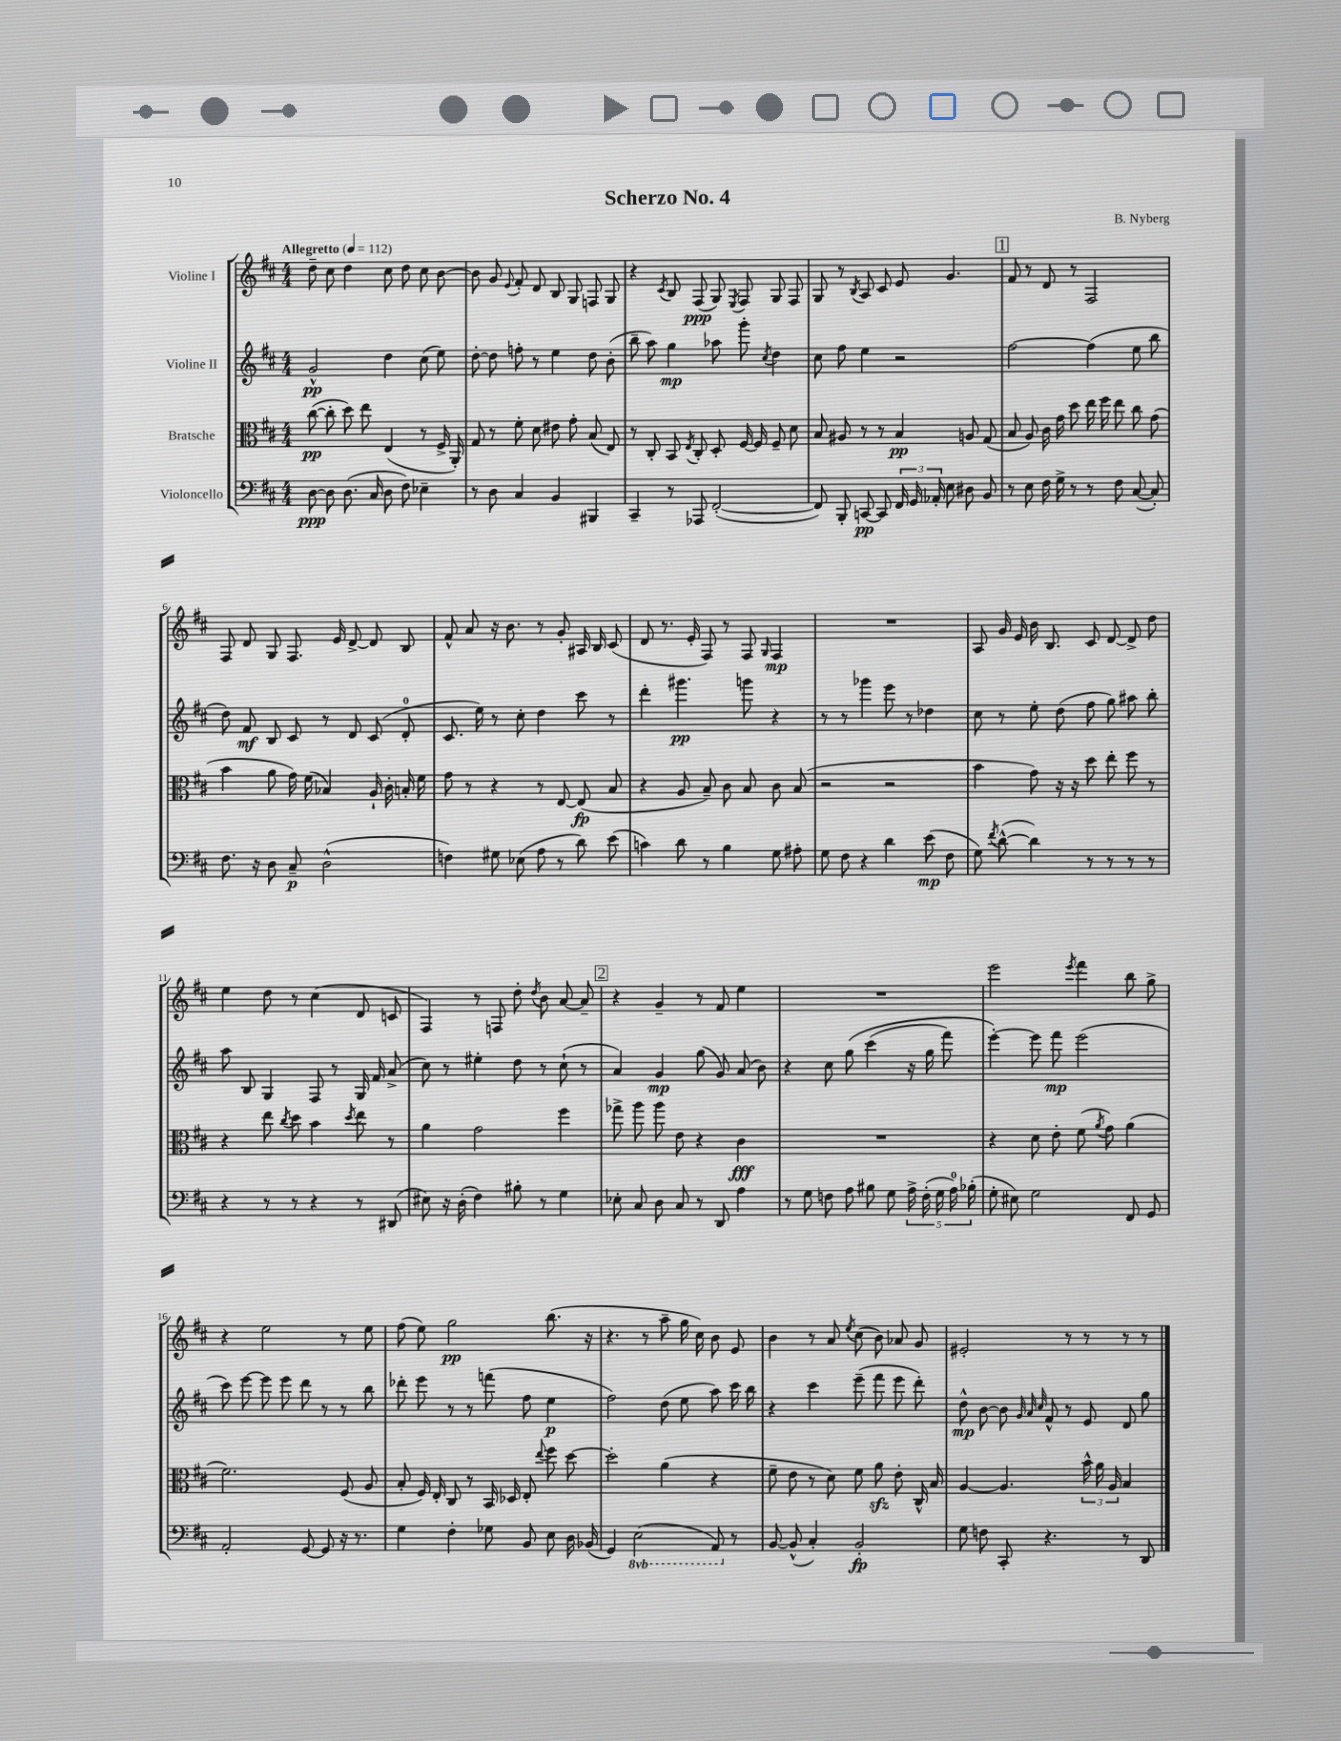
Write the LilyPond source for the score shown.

\header { title = "Scherzo No. 4" composer = "B. Nyberg" }
<<
\new StaffGroup <<
\new Staff = "s0" \with { instrumentName = "Violine I" } {
    \clef treble \key d \major \numericTimeSignature \time 4/4 \tempo "Allegretto" 4 = 112
    \autoBeamOff d''8-- cis''8 d''4 cis''8 d''8 cis''8 b'8~ |
    b'8 g'8 \appoggiatura { e'8 } fis'8-. d'8 b8 g8 f8 g8 |
    r4 \acciaccatura { cis'8 } b8 fis8\ppp( g8) \acciaccatura { e8 } fis8 g8 fis8 |
    g8 r8 \acciaccatura { b8 } a8 cis'8 e'8 g'4. |
    \mark \markup { \box "1" } fis'8 r8 d'8 r8 fis2 |
    fis8 d'8 g8 fis8. e'16 d'8~-> d'8 b8 |
    fis'8-^ a'8 r16 b'8. r8 g'8-. ais16 b16 cis'8( |
    d'8 r8. e'16-. fis8) r8 fis8 \grace { g16 } fis4\mp |
    R1 |
    a8 g'16 e'16 b'16 b8. cis'8 d'8~ d'8-> d''8 |
    e''4 d''8 r8 cis''4( d'8 c'8 |
    fis4) r8 f8 d''8-. \acciaccatura { d''8 } b'8 a'8~ a'8-- |
    \mark \markup { \box "2" } r4 g'4-- r8 fis'8 e''4 |
    R1 |
    e'''2 \acciaccatura { e'''8 } fis'''4 b''8 g''8-> |
    r4 e''2 r8 e''8 |
    fis''8( e''8) g''2\pp b''8.( r16 |
    r4. r8 a''8-- g''16 cis''16) b'8 e'8 |
    b'4 r8 a'8 \acciaccatura { e''8 } cis''8( b'8) aes'8 g'8 |
    eis'2-. r8 r8 r8 r8 \bar "|." |
}
\new Staff = "s1" \with { instrumentName = "Violine II" } {
    \clef treble \key d \major \numericTimeSignature \time 4/4
    \autoBeamOff g'2-^\pp d''4 cis''8( e''8) |
    d''8~-. d''8 f''8-. r8 e''4 d''8 b'8-.( |
    b''8-- a''8) g''4\mp aes''8 g'''8-. \acciaccatura { cis''8 } d''4 |
    cis''8 fis''8 e''4 r2 |
    \mark \markup { \box "1" } fis''2~ fis''4( e''8 b''8 |
    d''8) fis'8\mf b8 cis'8 r8 d'8 cis'8( d'8-0-. |
    cis'8. e''16) r8 cis''8-. d''4 cis'''8 r8 |
    d'''4-. gis'''4.\pp g'''8 r4 |
    r8 r8 ges'''4 e'''8 r8 des''4 |
    cis''8 r8 e''8-. d''8( fis''8 g''8) ais''8 b''8-. |
    a''8 b8 g4 fis8 r8 g16 fis'16 a'8->( |
    cis''8) r8 eis''4-. d''8 r8 cis''8-!( r8 |
    \mark \markup { \box "2" } a'4) g'4\mp g''8( g'8) a'8( b'8) |
    r4 cis''8 g''8\( cis'''4( r16 g''16 fis'''8) |
    e'''4~-.\) e'''8 fis'''8\mp e'''2( |
    cis'''8) e'''8~ e'''8 e'''8 d'''8 r8 r8 b''8 |
    des'''8-. e'''8 r8 r8 f'''8( fis''8 e''4\p |
    fis''2) d''8( e''8 a''8) cis'''16 b''16 |
    r4 cis'''4 e'''8--( fis'''8 e'''8 d'''8-.) |
    d''8-^\mp b'8~ b'8 \grace { g'32 a'32 cis''32 } fis'8-^ r8 e'8 d'8 g''8 \bar "|." |
}
\new Staff = "s2" \with { instrumentName = "Bratsche" } {
    \clef alto \key d \major \numericTimeSignature \time 4/4
    \autoBeamOff cis''8~\pp( cis''8-. d''8) e''8 e4( r8 fis16-> a,16-.) |
    g8 r8 fis'8-. d'8 eis'8 g'8-. b8( e8) |
    r8 cis8-. b,8 \acciaccatura { e8 } cis8-. d8-. fis16~ fis16 fis8-- d'8 |
    b8 ais8 r8 r8 b4\pp a8 g8( |
    \mark \markup { \box "1" } b8 a8) cis'16 g'16 d''8 e''16 fis''16 e''8 cis''8 g'8( |
    b'4 a'8 g'16) fis'16( bes4) a16-! cis'16-. b16-. fis'16 |
    g'8 r8 r4 r8 e8~ e8\fp( b8 |
    r4 a8 b8--) cis'8 b8 cis'8 b8( |
    r2 r2 |
    b'4 g'8) r16 r16 d''8 e''8-. fis''8 r8 |
    r4 e''8 \acciaccatura { cis''8 } d''8 b'4 \acciaccatura { d''8 } e''8 r8 |
    a'4 g'2 fis''4 |
    \mark \markup { \box "2" } ges''8-> a''8 a''8 e'8 r4 cis'4\fff |
    R1 |
    r4 d'8 e'8-. fis'8( \acciaccatura { a'8 } g'8) a'4( |
    fis'2.) fis8( a8 |
    b8-. fis16) e16-. cis8 r8 b,16 des16 e8-. \appoggiatura { e''8 } fis''8 d''8~ |
    d''2-. a'4( r4 |
    fis'8-- e'8 r8 d'8) fis'8 a'8\sfz e'8-. cis16-^ b16 |
    a4~ a4. \tuplet 3/2 { b'16-^ a'16 a16 } b4 \bar "|." |
}
\new Staff = "s3" \with { instrumentName = "Violoncello" } {
    \clef bass \key d \major \numericTimeSignature \time 4/4 \set Staff.ottavationMarkups = #ottavation-simple-ordinals
    \autoBeamOff d8~\ppp d8 d8.( cis16 d8 fis8) ees4-- |
    r8 d8 cis4 b,4 bis,,4 |
    cis,4-- r8 aes,,8 fis,2~-.( |
    fis,8) b,,8-. c,8~\pp c,8 \tuplet 3/2 { fis,16 g,16 aes,16-. } e8 dis8 b,8 |
    \mark \markup { \box "1" } r8 e8 fis16 g16-> r8 r8 fis8 cis8~( cis8-.) |
    fis8. r16 d8 cis8--\p d2-^( |
    f4) gis8 ees8( a8 r8 d'8) e'8( |
    c'4) d'8 r8 b4 g8 ais8-. |
    g8 fis8 r4 d'4 e'8\mp( fis8 |
    g8) \acciaccatura { fis'8 } d'8~-^( d'4) r8 r8 r8 r8 |
    r4 r8 r8 r4 r8 dis,8( |
    eis8) r16 d16-.( fis4) bis8-. r8 g4 |
    \mark \markup { \box "2" } ees8-. cis8 d8 cis8 r8 d,8 a4 |
    r8 g8 f8 a8 bis8 g8 \tuplet 5/4 { a16-> f16-.( g16 a16-0) bes16-.( } |
    g8-. eis8) g2 fis,8 g,8 |
    a,2-. g,8~ g,8 r16 r8. |
    g4 fis4-. ges8 b,8 e8 d16 bes,16( |
    g,4) \ottava #-1 e,2( a,,8) \ottava #0 r8 |
    b,8~ b,8-^( cis4-.) b,2-.\fp |
    g8 f8 cis,8-. r4. r8 d,8 \bar "|." |
}
>>
>>
